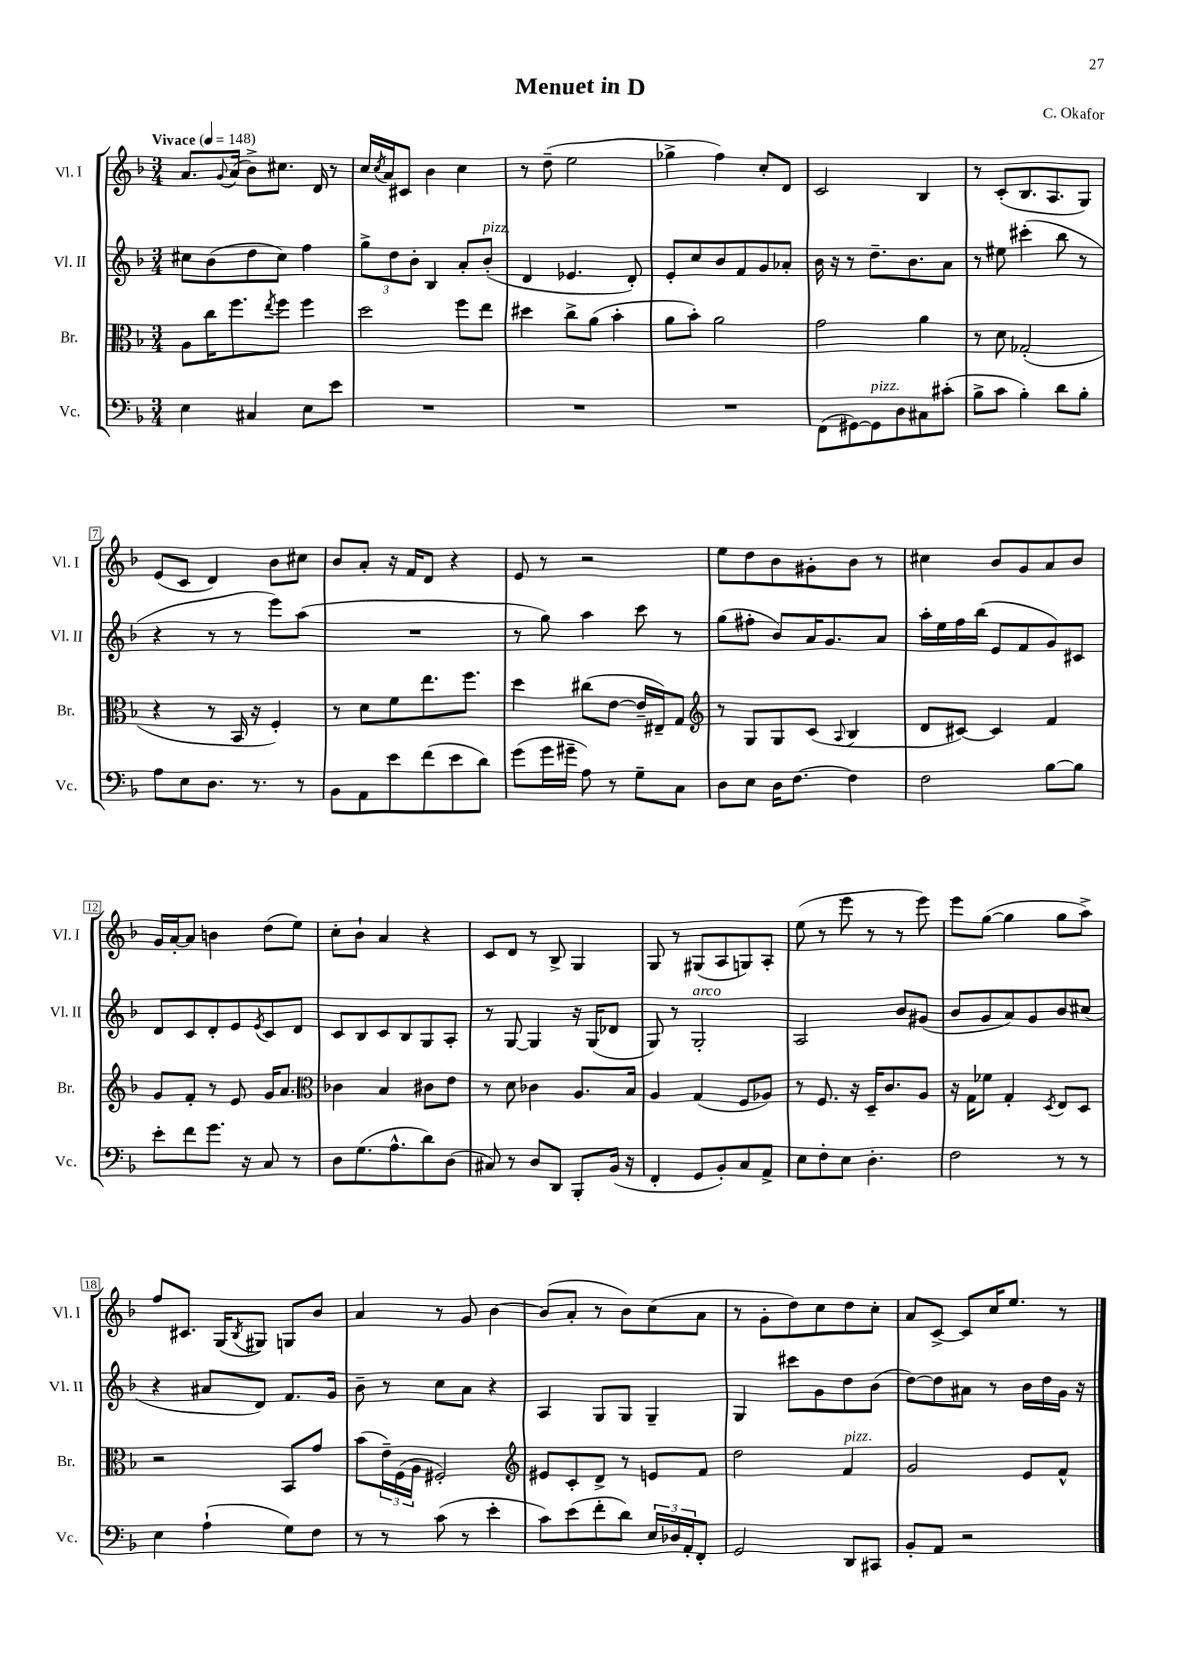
\header { title = "Menuet in D" composer = "C. Okafor" }
<<
\new StaffGroup <<
\new Staff = "s0" \with { instrumentName = "Vl. I" shortInstrumentName = "Vl. I" } {
    \clef treble \key f \major \numericTimeSignature \time 3/4 \tempo "Vivace" 4 = 148
    a'8. \appoggiatura { g'8 } a'16( bes'8->) cis''8. d'16 r8 |
    c''16 \acciaccatura { c''8 } a'16 cis'8 bes'4 c''4 |
    r8 d''8--( e''2 |
    ges''4-> f''4) c''8-. d'8 |
    c'2 bes4 |
    r8 c'8-.( bes8. a8. g8) |
    e'8( c'8 d'4) bes'8 cis''8 |
    bes'8 a'8-. r16 f'16 d'8 r4 |
    e'8 r8 r2 |
    e''8 d''8 bes'8 gis'8-. bes'8 r8 |
    cis''4 bes'8 g'8 a'8 bes'8 |
    g'16 a'16~-. a'8 b'4 d''8( e''8) |
    c''8-. bes'8-! a'4 r4 |
    c'8 d'8 r8 bes8-> g4 |
    g8 r8 gis8( a8 g8) a8-. |
    e''8( r8 e'''8 r8 r8 e'''8) |
    e'''8 g''8~( g''4 g''8 a''8->) |
    f''8 cis'8. g16( \acciaccatura { bes8 } gis8) g8 bes'8 |
    a'4 r8 g'8 bes'4~ |
    bes'8( a'8-. r8 bes'8) c''8( a'8 |
    r8 g'8-. d''8) c''8 d''8 c''8-. |
    a'8 c'8~-> c'8 c''16 e''8. r8 \bar "|." |
}
\new Staff = "s1" \with { instrumentName = "Vl. II" shortInstrumentName = "Vl. II" } {
    \clef treble \key f \major \numericTimeSignature \time 3/4
    cis''8 bes'8( d''8 cis''8) f''4 |
    \tuplet 3/2 { g''8-> d''8 bes'8-. } bes4 a'8-. bes'8-.^\markup { \italic "pizz." }( |
    d'4 ees'4. d'8-.) |
    e'8-. c''8 bes'8 f'8 g'8 aes'8-. |
    bes'16 r16 r8 d''8.-- bes'8. a'8 |
    r8 eis''8 cis'''4-.( bes''8 r8 |
    r4 r8 r8 e'''8) a''8( |
    R2. |
    r8 g''8) a''4 c'''8 r8 |
    g''8( fis''8-. bes'8) a'16 g'8. a'8 |
    a''16-. e''16 f''16 bes''16( e'8 f'8 g'8) cis'8 |
    d'8 c'8 d'8-. e'8 \acciaccatura { e'8 } c'8 d'8 |
    c'8 bes8 c'8 bes8 g8 a8-. |
    r8 g8~ g4 r16 g16( des'8 |
    g8) r8 g2-.^\markup { \italic "arco" } |
    a2 bes'8 gis'8( |
    bes'8 g'8 a'8) g'8 bes'8 cis''8( |
    r4 ais'8 d'8) f'8. g'16 |
    bes'8-- r8 c''8 a'8 r4 |
    a4 g8 g8 g4-- |
    g4 cis'''8 g'8 d''8 bes'8( |
    d''8~) d''8 ais'8 r8 bes'16 d''16 g'16 r16 \bar "|." |
}
\new Staff = "s2" \with { instrumentName = "Br." shortInstrumentName = "Br." } {
    \clef alto \key f \major \numericTimeSignature \time 3/4
    a8 c''16 f''8. \acciaccatura { e''8 } f''8 f''4 |
    d''2 f''8 e''8 |
    dis''4 c''8-> a'8( bes'4-. |
    a'8 bes'8-.) a'2 |
    g'2 a'4 |
    r8 d'8 ges2-.( |
    r4 r8 bes,16 r16 f4-.) |
    r8 d'8 f'8 e''8. f''8. |
    d''4 cis''8( e'8~ e'16-- eis16--) g8 |
    \clef treble r8 g8 g8 c'8( \appoggiatura { a8 } bes4 |
    d'8 cis'8~) cis'4 f'4 |
    g'8 f'8-. r8 e'8 g'16 a'8. |
    \clef alto ces'4 bes4 cis'8 e'8 |
    r8 d'8 ces'4 a8. bes16 |
    a4 g4( f8 aes8) |
    r8 f8. r16 d16-- c'8. a8 |
    r16 g16 fes'8 g4-. \acciaccatura { d8 } e8 d8 |
    r2 bes,8 g'8 |
    bes'8( \tuplet 3/2 { e'16--) f16( a16 } fis2-.) |
    \clef treble eis'8 c'8-. d'8-> r8 e'8 f'8 |
    d''2 f'4^\markup { \italic "pizz." } |
    g'2 e'8 f'8-^ \bar "|." |
}
\new Staff = "s3" \with { instrumentName = "Vc." shortInstrumentName = "Vc." } {
    \clef bass \key f \major \numericTimeSignature \time 3/4
    e4 cis4 e8 e'8 |
    R2. |
    R2. |
    R2. |
    f,8( gis,8~) gis,8^\markup { \italic "pizz." } d8 cis8 cis'8-.( |
    bes8-> c'8 bes4-.) d'8 bes8-. |
    a8 e8 d8. r8. r8 |
    bes,8 a,8 e'8 f'8( e'8 d'8) |
    g'8( g'16 gis'16-- a8) r8 g8-- c8 |
    d8 e8 d16 f8.~ f4 |
    f2 bes8~ bes8 |
    e'8-. f'8 g'8. r16 c8 r8 |
    d8 g8.( a8.-^ d'8) d8( |
    cis8) r8 d8 d,8 bes,,8-. bes,16( r16 |
    f,4-. g,8 bes,8-.) c8 a,8-> |
    e8 f8-. e8 d4.-. |
    f2 r8 r8 |
    e4 a4-!( g8) f8 |
    r8 r8 c'8( r8 e'4-. |
    c'8) e'8( f'8-. d'8) \tuplet 3/2 { e16 des16 a,16-. } f,8-. |
    g,2 d,8 cis,8 |
    bes,8-. a,8 r2 \bar "|." |
}
>>
>>
\layout { \context { \Score \override BarNumber.stencil = #(make-stencil-boxer 0.1 0.3 ly:text-interface::print) } }
